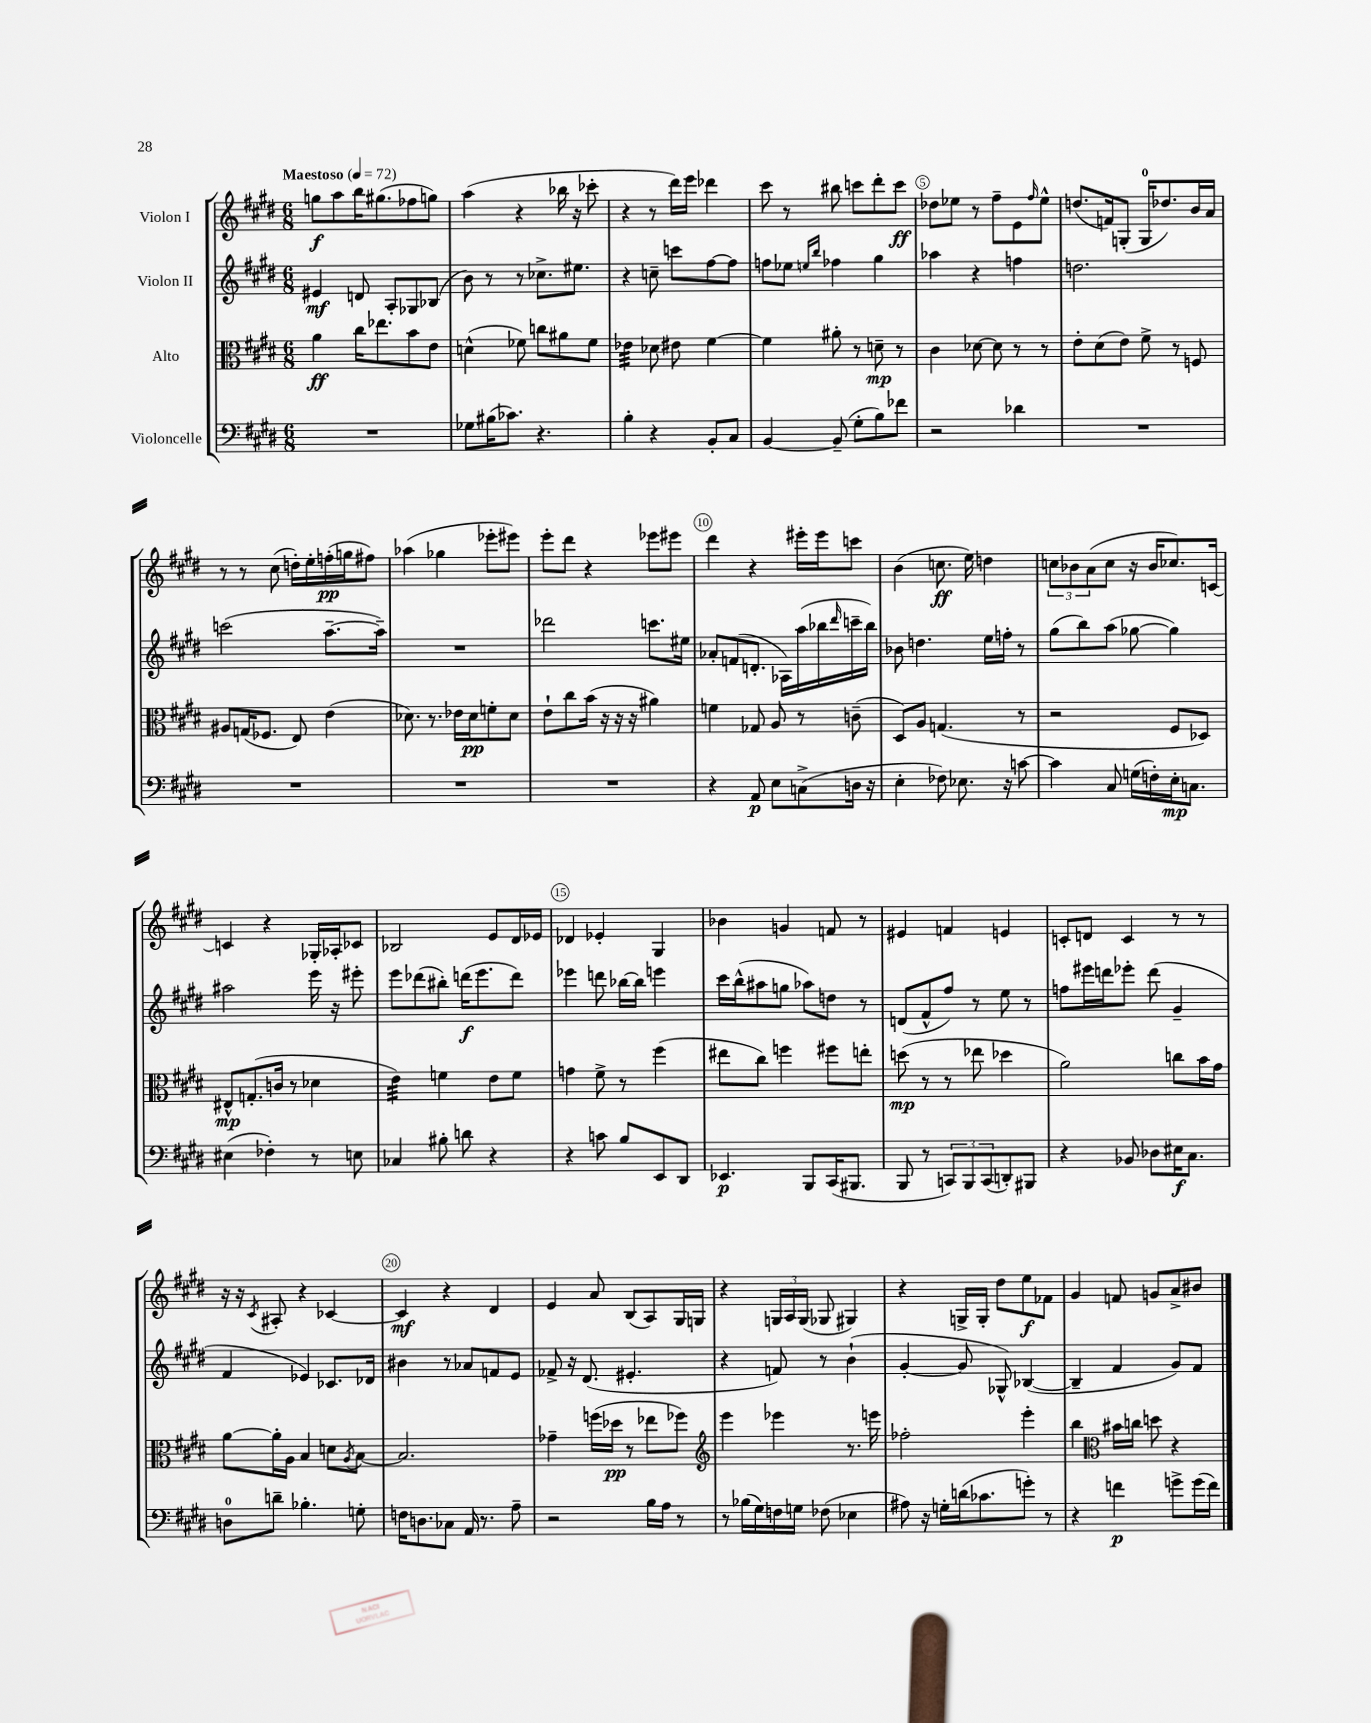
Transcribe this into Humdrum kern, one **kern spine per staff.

**kern	**kern	**kern	**kern
*staff4	*staff3	*staff2	*staff1
*clefF4	*clefC3	*clefG2	*clefG2
*k[f#c#g#d#]	*k[f#c#g#d#]	*k[f#c#g#d#]	*k[f#c#g#d#]
*M6/8	*M6/8	*M6/8	*M6/8
*MM72	*MM72	*MM72	*MM72
2.r	4a	4e#	8gg
.	.	.	8aa
.	16cc#	8d	16bb
.	8.ee-	.	(8.gg#
.	.	8A'	.
.	8b	8G-	8ff-
.	8e	(8B-	8gg)
=	=	=	=
8G-	(4d^^	8b)	(4aa
(16B#	.	8r	.
8.c-)	.	.	.
.	8f-)	8r	4r
4.r	8cc	8.cc-^	.
.	8a#	.	16bb-
.	.	8.ee#	16r
.	8f-	.	8ccc-'
=	=	=	=
4B'	4e-	4r	4r
4r	8d-	8cc~	8r
.	8e#	8ccc	16ddd#)
.	.	.	16eee
8BB'	[4f#	[8ff#	4ddd-
8C#	.	8ff#]	.
=	=	=	=
[4BB	4f#]	8ff	8ccc#
.	.	8ee-	8r
.	.	16qqee	.
.	.	16qqbb	.
(8BB~]	8a#'	4ff-	8bb#
8G#'	8r	.	8ccc
8B)	8d~	4gg#	8ddd#'
8f-	8r	.	8ccc
=	=	=	=
2r	4c#	4aa-	8dd-
.	.	.	8ee-
.	[8d-	4r	8r
.	8d-]	.	8ff#~
4d-	8r	4ff	8e
.	.	.	16qqff#
.	8r	.	8ee-^^
=	=	=	=
2.r	8e'	2.dd	(8.dd
.	(8d#	.	.
.	.	.	16f)
.	8e)	.	(8G'
.	8f#^	.	16G
.	.	.	8.dd-)
.	8r	.	.
.	8F	.	16b
.	.	.	16a
=	=	=	=
2.r	8A#	(2ccc	8r
.	(16G	.	8r
.	8.F-	.	.
.	.	.	(8cc#
.	8E)	.	16dd')
.	.	.	16ee'
.	(4e	[8.aa~	(16ff'
.	.	.	16gg
.	.	.	8ff#)
.	.	16aa~])	.
=	=	=	=
2.r	8.d-)	2.r	(4aa-
.	8.r	.	.
.	.	.	4gg-
.	16e-	.	.
.	16d-	.	.
.	8f'	.	8eee-'
.	8d-	.	8eee#)
=	=	=	=
2.r	8e`	2ddd-	8eee'
.	8cc#	.	8ddd#
.	(16b	.	4r
.	16r	.	.
.	16r	.	.
.	16r	.	.
.	4a#)	8.ccc	8eee-
.	.	.	8eee#
.	.	16ee#	.
=	=	=	=
4r	4f	8a-'	4ddd#
.	.	(8f	.
8AA	8G-	8.d'	4r
8E	8A	.	.
.	.	16A-)	.
(8C^	8r	(16aa	16eee#'
.	.	16bb-	16eee#
.	.	16qqddd#	.
16D	(8c~	16ccc~	8ccc
16r	.	16bb-)	.
=	=	=	=
4E'	8D#)	8b-	(4b
.	8A	4.dd	.
8F-)	(4.G	.	8.cc
8.E-	.	.	.
.	.	.	16ee)
.	.	16ee	4dd
16r	.	16ff'	.
[8c	8r	8r	.
=	=	=	=
4c]	2r	(8gg#	12cc
.	.	.	12b-
.	.	8bb)	.
.	.	.	(12a
8C#	.	(8aa	8cc
(16G	.	[8gg-	16r
16F')	.	.	16b-
16E'	8F#	4gg-])	8.cc-)
8.C	.	.	.
.	8D-)	.	.
.	.	.	[16c
=	=	=	=
(4E#	8E#^^	2aa#	4c]
.	(8.G'	.	.
4F-')	.	.	4r
.	16c	.	.
.	8r	.	.
8r	4d-	16eee	16G-'
.	.	16r	16A-'
8E	.	8eee#'	8c-
=	=	=	=
4C-	4e)	8eee	2B-
.	.	(8ddd-	.
8B#'	4f	8bb#')	.
8d	.	(16ddd	.
.	.	8.eee	.
4r	8e	.	8e
.	8f	8ddd)	16d#
.	.	.	16e-
=	=	=	=
4r	4g	4eee-	4d-
8c	8f#^	8ddd	4e-'
8B	8r	[16bb-	.
.	.	16bb-]	.
8EE	(4ff#	4eee	4G#
8DD#	.	.	.
=	=	=	=
4.EE-	8ee#	16ccc#	4b-
.	.	(16bb^^	.
.	8cc#)	8aa#	.
.	4ff	8gg	4g
8BBB	.	8aa-)	.
(16CC#	8ff#	8dd	8f
8.BBB#	.	.	.
.	8ee'	8r	8r
=	=	=	=
8BBB	(8dd	(8d	4e#
8r	8r	8f#^^	.
12CC)	8r	8ff#)	4f
12BBB	.	.	.
.	8ee-	8r	.
(12CC	.	.	.
8DD')	4dd-	8ee	4e
8BBB#	.	8r	.
=	=	=	=
4r	2a)	8ff	8c'
.	.	16eee#	8d
.	.	16ddd	.
8BB-	.	8eee-'	4c
8D-	.	(8ddd	.
16E#	8cc	4g#~	8r
8.C#	.	.	.
.	16b	.	8r
.	16g#	.	.
=	=	=	=
8D	[8a	4f#	16r
.	.	.	16r
.	.	.	8qc#
8d~	16a']	.	8A#'
.	16A	.	.
4.B-'	4B	4e-)	4r
.	8d	8.c-	[4c-
.	8qA	.	.
8G'	[8B	.	.
.	.	16d-	.
=	=	=	=
16F	2.B]	4b#	4c-]
8.D	.	.	.
8C-	.	8r	4r
16AA	.	8a-	.
8.r	.	.	.
.	.	8f	4d#
8A~	.	8e	.
=	=	=	=
2r	4g-~	8f-^	4e
.	.	16r	.
.	.	(8.d#	.
.	(16ff	.	8a
.	16dd-	.	.
.	8r	4.e#'	(8B
16B	8ee-	.	8A)
16A	.	.	.
8r	8ff-)	.	16G#
.	.	.	16G
=	=	=	=
*	*clefG2	*	*
8r	4eee	4r	4r
(16B-	.	.	.
16G#)	.	.	.
16F	4eee-	8f)	24G
.	.	.	24A
16G	.	.	.
.	.	.	(24G
(8F-	.	8r	8G-
4E-	8.r	(4b`	4G#)
.	16eee	.	.
=	=	=	=
8A#)	2ff-'	[4g#'	4r
16r	.	.	.
16G'	.	.	.
(16d	.	8g#]	16G^
8.c-	.	.	16G'
.	.	8G-^^)	8dd#
8g')	4eee'	([4B-	8ee
8r	.	.	8f-
=	=	=	=
4r	4bb	4B-~]	4g#
*	*clefC3	*	*
4f	16b#	4f#	8f
.	16cc	.	.
.	8dd	.	8g
8g^	4r	8g#)	8a^
(16g	.	8f#	8b#
16f)	.	.	.
==	==	==	==
*-	*-	*-	*-
